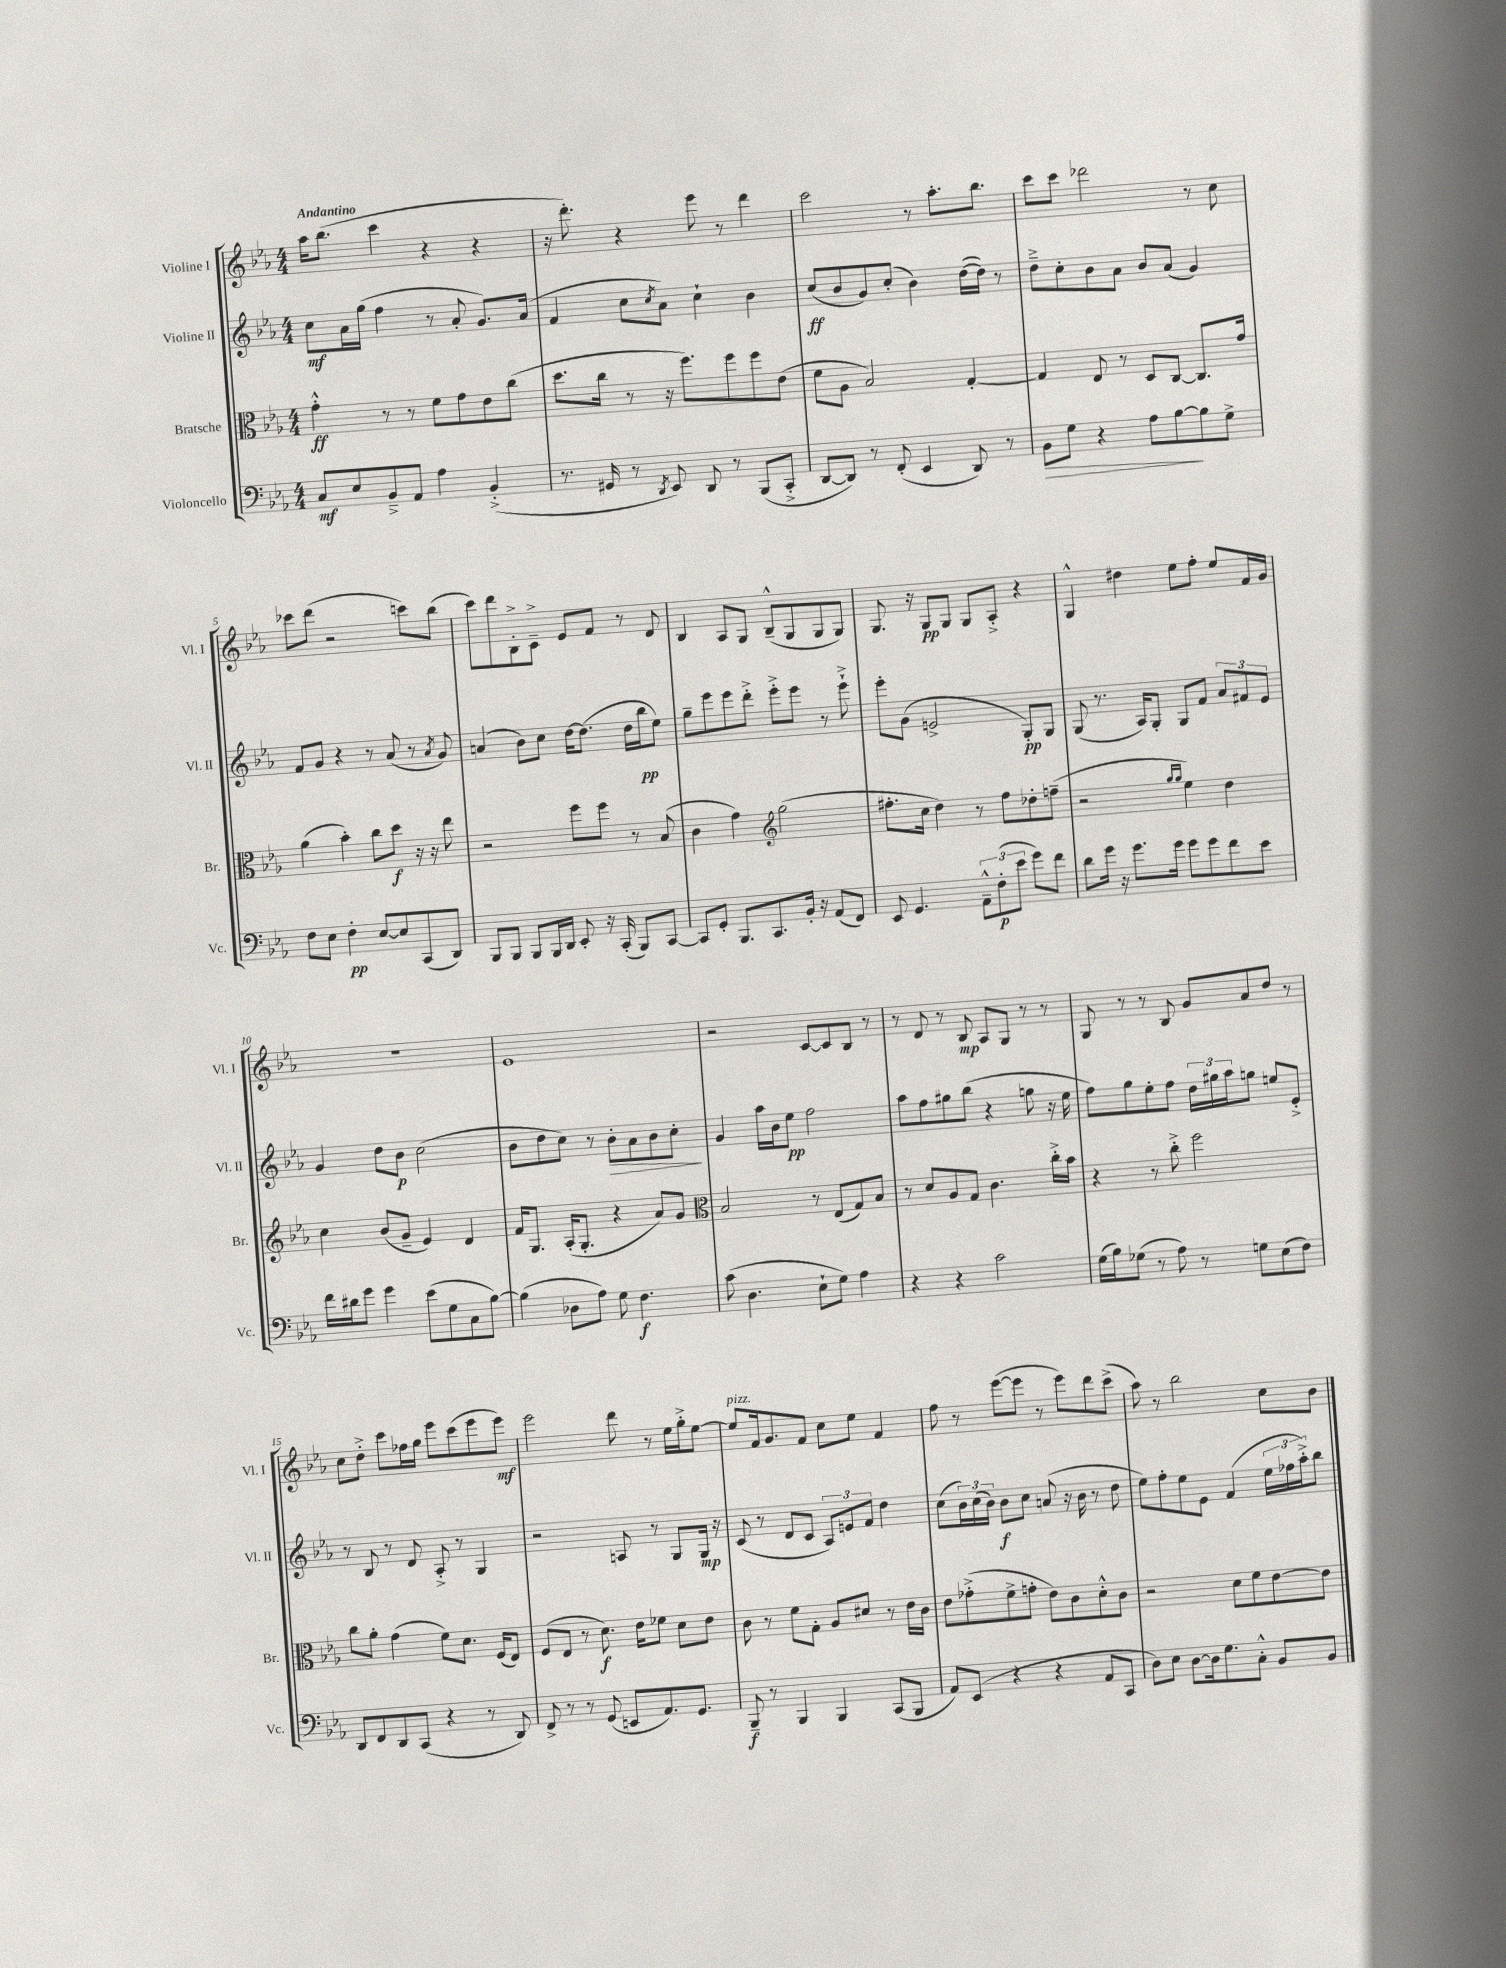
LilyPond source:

<<
\new StaffGroup <<
\new Staff = "s0" \with { instrumentName = "Violine I" shortInstrumentName = "Vl. I" } {
    \clef treble \key ees \major \numericTimeSignature \time 4/4 \tempo "Andantino"
    aes''16 bes''8.( c'''4 r4 r4 |
    r16 d'''8.-.) r4 ees'''8 r8 d'''4 |
    c'''2 r8 aes''8.-. bes''8. |
    c'''8 c'''8 des'''2 r8 c''8 |
    ces'''8 d'''8( r2 c'''8) bes''8( |
    c'''8) d'''8 bes8-.-> c'8---> ees'8 f'8 r8 d'8 |
    bes4 aes8 g8 bes8---^( g8 g8 g8) |
    g8. r16 g8\pp g8 g8 aes8-.-> r4 |
    g4-^ dis''4 ees''8 f''8-. ees''8 f'16 g'16 |
    R1 |
    ees'1 |
    r2 c'8~ c'8 bes8 r8 |
    r8 d'8 r8 bes8\mp aes8 g8 r8 r8 |
    g8 r8 r8 bes8 g'8 aes'8 d''8 r8 |
    c''8 d''8-.-> c'''8 fes''16 g''16 ees'''8 c'''8( ees'''8 ees'''8\mf) |
    ees'''2 d'''8 r8 ees''16 g''16-.-> ees''8~ |
    ees''8^\markup { \italic "pizz." } f'16 g'8. f'8 c''8 ees''8 f'4 |
    f''8 r8 ees'''8~( ees'''8 r8 ees'''8) d'''8 c'''8->( |
    aes''8) r8 bes''2 c''8 bes'8 \bar "|." |
}
\new Staff = "s1" \with { instrumentName = "Violine II" shortInstrumentName = "Vl. II" } {
    \clef treble \key ees \major \numericTimeSignature \time 4/4
    c''8\mf aes'16 g''16( f''4 r8 aes'8-. g'8.) aes'16( |
    f'4 c''8 \acciaccatura { c''8 } aes'8) c''4-! bes'4 |
    c''8\ff( bes'8 g'8) c''8-.( bes'4) d''16~( d''16) r8 |
    d''8---> c''8-. bes'8 aes'8 bes'8 aes'8( g'4) |
    f'8 g'8 r4 r8 aes'8( r8 \acciaccatura { aes'8 } g'8) |
    a'4( bes'8) c''8 d''16~ d''8.( d''16 bes''16\pp ees''8) |
    g''8-- ees'''8 ees'''8 d'''8-.-> ees'''8-.-> ees'''8 r8 ees'''8-!-> |
    ees'''8-. g'8( e'2-> g8-.\pp) g8 |
    g8( r8. aes16) g8-. g8 f'8 \tuplet 3/2 { aes'8 fis'8 ees'8 } |
    g'4 d''8 bes'8\p c''2( |
    bes'8 d''8 c''8) r8 bes'8-.\> aes'8 bes'8 c''8-.\! |
    g'4 aes''16 bes'16 ees''8\pp f''2 |
    aes''8 f''8 gis''8 bes''8( r4 g''8 r16 ees''16 |
    f''8) g''8 ees''8-. f''8 \tuplet 3/2 { d''16 gis''16 aes''16 } g''8 e''8 ees'8-.-> |
    r8 bes8 r8 d'8 aes8-.-> r8 g4 |
    r2 a8 r8 g8 g16\mp r16 |
    c'8( r8 d'8 c'8 \tuplet 3/2 { aes8) e'8 f'8 } d''4 |
    c''8( \tuplet 3/2 { bes'16) c''16( bes'16) } bes'8\f c''8 a'8( r16 bes'16 r8 d''8 |
    ees''8) f''8-. ees''8 ees'8 f'4( \tuplet 3/2 { ees''16 fes''16 aes''16-.->) } bes''8 \bar "|." |
}
\new Staff = "s2" \with { instrumentName = "Bratsche" shortInstrumentName = "Br." } {
    \clef alto \key ees \major \numericTimeSignature \time 4/4
    g'4-.-^\ff r8 r8 f'8 g'8 ees'8 c''8( |
    d''8. c''16 r8 r16 f''8.) f''8 f''8 ees'8( |
    f'8 aes8 bes2) g4~-. |
    g4 ees8 r8 d8 c8~ c8. g'16 |
    aes'4( bes'4-.) c''8 d''8\f r16 r16 ees''8 |
    r2 f''8 f''8 r8 bes8( |
    c'4 g'4) \clef treble g''2( |
    fis''8.-. c''16 d''4) r8 fis''8 des''8-. f''8--( |
    r2 \grace { g''16 g''16 } ees''4) d''4 |
    c''4 bes'8( g'8-- ees'4) d'4 |
    f'16 g8. aes16-.( g8.-. r4 aes'8) g'8 |
    \clef alto bes2 r8 ees8( g8) bes8 |
    r8 d'8 aes8 g8 c'4. c''16-.-> bes'16 |
    r4 r8 c''8-.-> f''2 |
    c''8 aes'8-. g'4( f'8) d'8. f16( ees8) |
    f8( ees8 r8 d'8.\f) ees'16 fes'8 d'8 ees'8 |
    c'8 r8 f'8 g8-. aes8 dis'8 r8 ees'16 c'16 |
    ees'8 ges'8-.->( f'8-> g'8-. ees'8) c'8 d'8-.-^ c'8 |
    r2 d'8 f'8 ees'8~ ees'8 \bar "|." |
}
\new Staff = "s3" \with { instrumentName = "Violoncello" shortInstrumentName = "Vc." } {
    \clef bass \key ees \major \numericTimeSignature \time 4/4
    c8\mf ees8 bes,8---> aes,8 aes4 bes,4-.->( |
    r8. gis,16 r8 \acciaccatura { d,8 } ees,8) d,8 r8 bes,,8( c,8-.-> |
    d,8~ d,8) r8 f,8-.( ees,4 d,8) r8 |
    bes,8\> g8 r4 aes8 bes8~\! bes8 g8-> |
    f8 ees8 f4-.\pp ees8~ ees8 c,8( d,8) |
    bes,,8 bes,,8 bes,,8 bes,,16 d,16 ees,8-. r16 c,16-.( bes,,8) c,8~ |
    c,8 g,8-. bes,,8. c,8. bes,16-. r16 aes,8( f,8) |
    ees,8 g,4. \tuplet 3/2 { aes,8---^ f8-.\p( ees'8 } g'8) f'8 |
    d'8 g'16 r16 g'8. g'16 g'8 g'8 f'8 ees'8 |
    f'16 dis'16 g'8 g'4 ees'8( g8 c8 bes8~) |
    bes4( des8 aes8) g8 f4.\f |
    c'8( d4. ees8-! g8) aes4 |
    r4 r4 c'2 |
    g16( bes16) ges8( r8 aes8) r8 g8 ees8( f8) |
    d,8 f,8 d,8 c,8( r4 r8 d,8) |
    f,8-> r8 r8 g,8( e,8 aes,8.) g,8. |
    bes,,8--\f r8 bes,,4 bes,,4 c,8( bes,,8 |
    aes,8) ees,8( r4 r4 aes,8 c,8 |
    d8) ees8 d8~ d16 g8. c8-.-^ bes,8 bes,8 \bar "|." |
}
>>
>>
